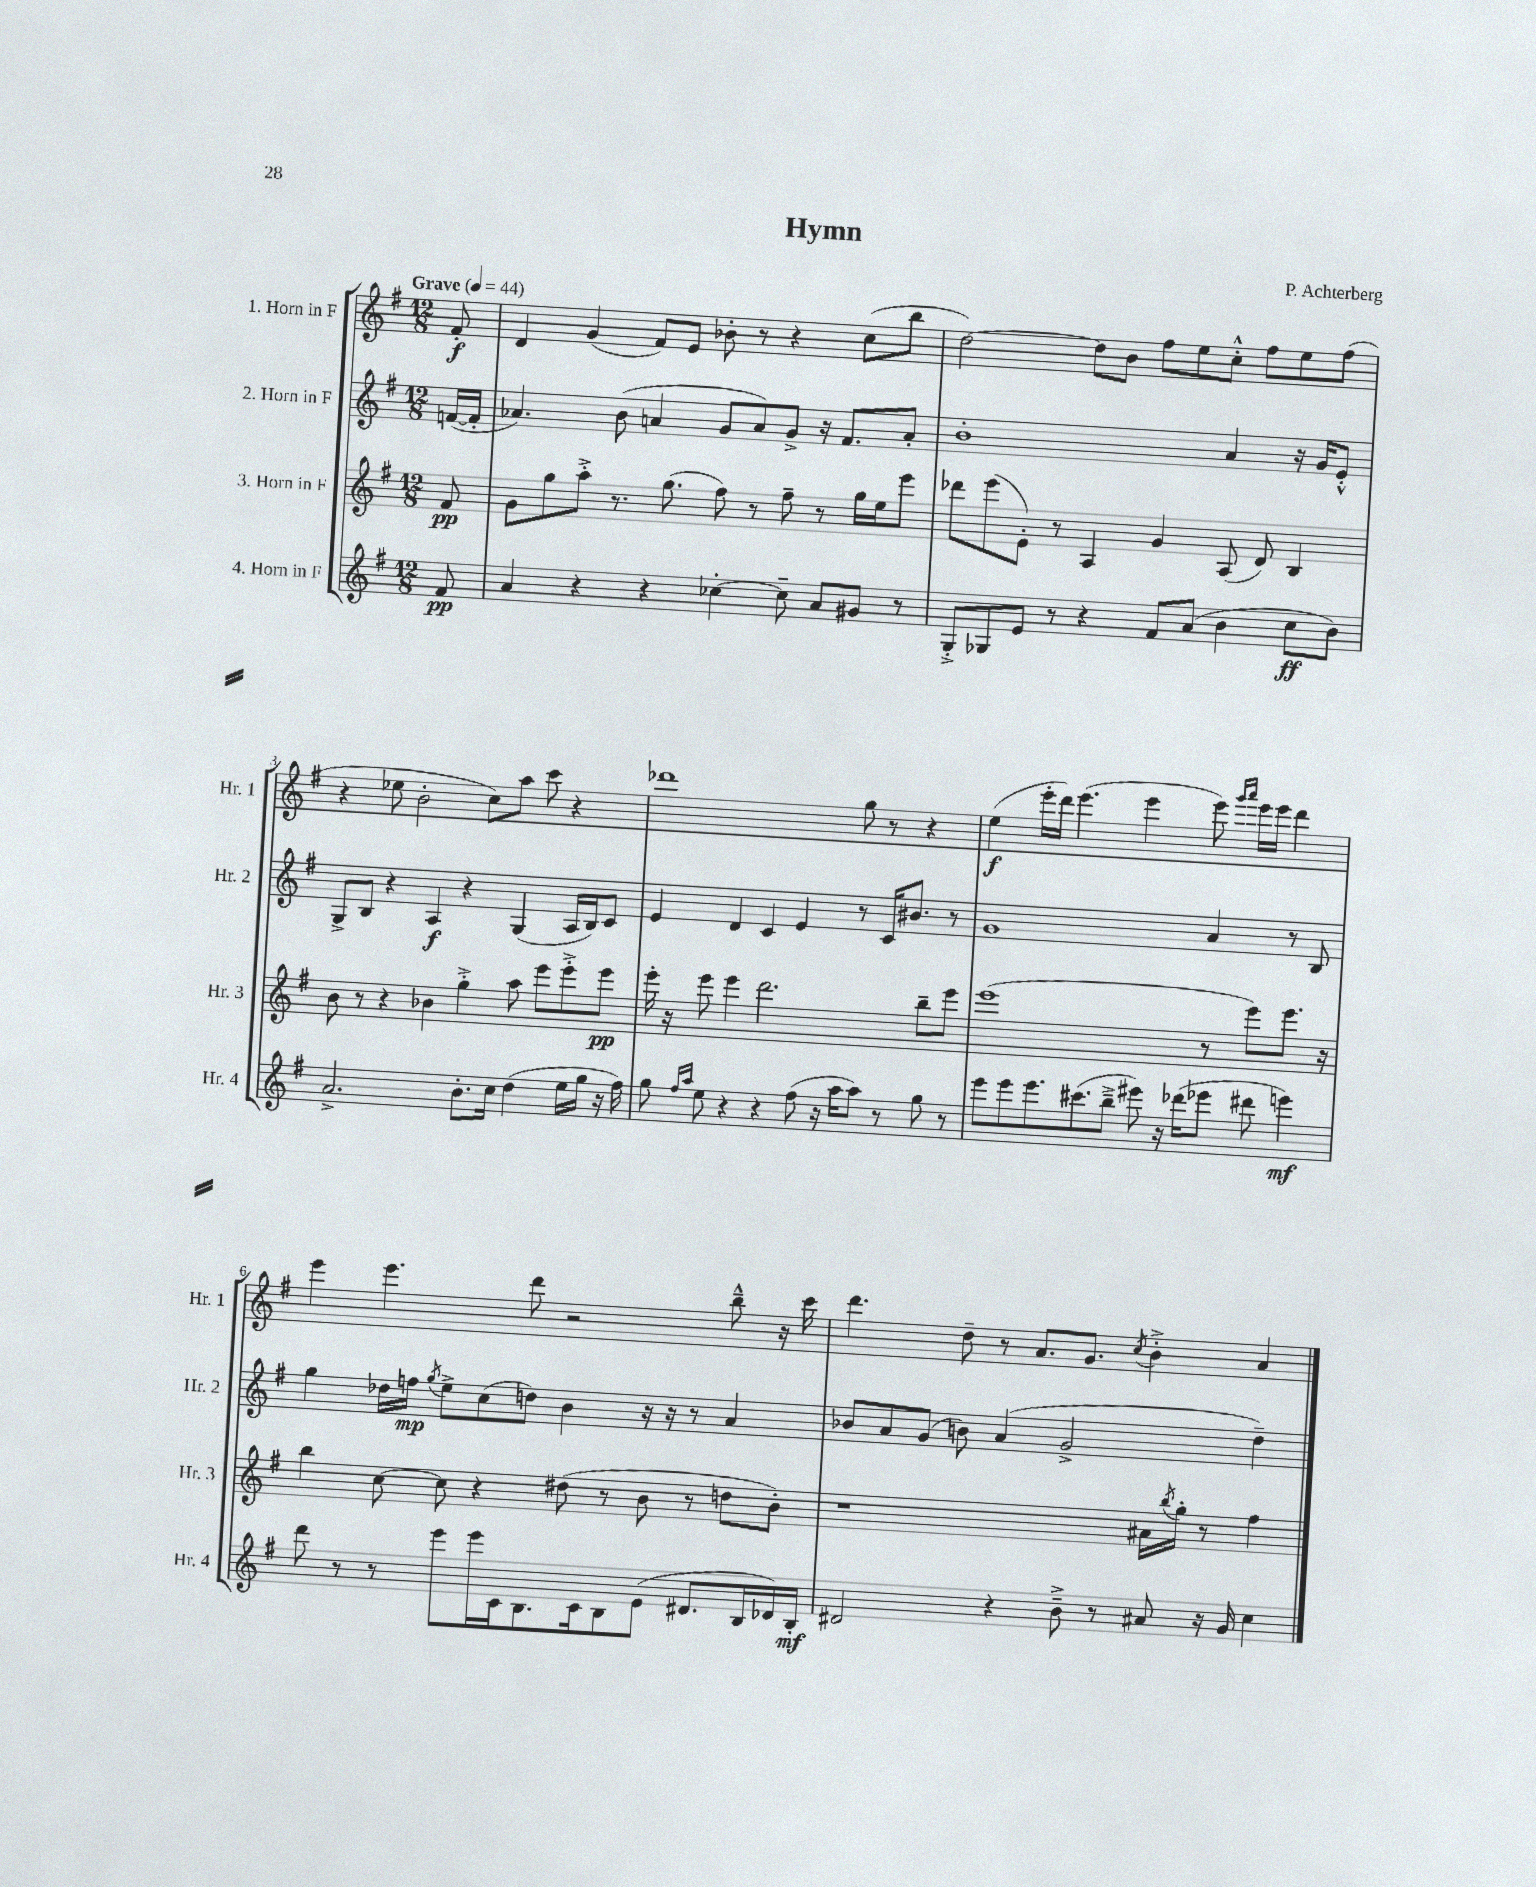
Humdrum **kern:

**kern	**kern	**kern	**kern
*staff4	*staff3	*staff2	*staff1
*clefG2	*clefG2	*clefG2	*clefG2
*k[f#]	*k[f#]	*k[f#]	*k[f#]
*M12/8	*M12/8	*M12/8	*M12/8
*MM44	*MM44	*MM44	*MM44
8f#	8f#	([16f	8f#'
.	.	16f']	.
=	=	=	=
4a	8g	4.a-)	4d
.	8gg	.	.
4r	8aa'^	.	(4g
.	8.r	(8b	.
4r	.	4a	8f#)
.	(8.gg	.	.
.	.	.	8e
[4cc-'	8ff#)	8g	8b-'
.	8r	8a)	8r
8cc-~]	8ff#~	8g^	4r
8a	8r	16r	.
.	.	8.f#	.
8g#	16gg	.	(8cc
.	16ee	.	.
8r	8eee	8a'	8bb
=	=	=	=
8G'^	8ddd-	1b'	[2dd)
8G-	(8eee	.	.
8e	8e')	.	.
8r	8r	.	.
4r	4A	.	8dd]
.	.	.	8b
8f#	4g	.	8ff#
(8a	.	.	8ee
4b	(8A	4a	8cc'^^
.	8d)	.	8ff#
8cc	4B	16r	8ee
.	.	16g	.
8b)	.	8e'^^	(8ff#
=	=	=	=
2.a^	8b	8G^	4r
.	8r	8B	.
.	4r	4r	8ee-
.	.	.	2b'
.	4b-	4A	.
8.b'	4gg'^	4r	.
.	.	.	8cc)
16cc	.	.	.
(4dd	8aa	(4G	8aa
.	8eee	.	8ccc
16ee	8eee'^	16A	4r
16gg	.	16B)	.
16r	8eee	8c	.
16ff#)	.	.	.
=	=	=	=
8gg	16eee'	4e	1ddd-
.	16r	.	.
16qqff#	.	.	.
16qqaa	.	.	.
8ee	8eee	.	.
4r	4eee	4d	.
4r	2.ddd	4c	.
(8ff#	.	4e	.
16r	.	.	.
16aa	.	.	.
8aa)	.	8r	8gg
8r	.	16c	8r
.	.	8.b#	.
8gg	8bb~	.	4r
8r	8eee	8r	.
=	=	=	=
8eee	(1eee	1g	(4ee
8eee	.	.	.
8.eee	.	.	16eee'
.	.	.	16ddd)
.	.	.	(4.eee
(8.ccc#	.	.	.
8bb~^	.	.	.
8eee#)	.	.	4eee
16r	.	.	.
(16ddd-	.	.	.
8eee-	8r	4a	8eee)
.	.	.	16qqggg
.	.	.	16qqaaa
8ddd#	8eee)	.	16eee
.	.	.	16eee
4eee)	8.eee	8r	4ddd
.	.	8B	.
.	16r	.	.
=	=	=	=
8ddd	4bb	4gg	4eee
8r	.	.	.
8r	[8cc	16dd-	4.eee
.	.	16ff	.
.	.	8qgg	.
8eee	8cc]	8ee^	.
16eee	4r	(8cc	.
16c	.	.	.
8.B	.	8dd)	8ddd
.	(8dd#	4b	2r
16c	.	.	.
8B	8r	.	.
(8e	8b	16r	.
.	.	16r	.
8.d#	8r	8r	.
.	8dd	4a	8bb~^^
16B	.	.	.
16d-)	8b')	.	16r
16B'	.	.	16ccc
=	=	=	=
2d#	1r	8b-	4.ddd
.	.	8a	.
.	.	(8g	.
.	.	8b)	8dd~
4r	.	(4a	8r
.	.	.	8.a
8b~^	.	2g^	.
.	.	.	8.g
8r	.	.	.
.	.	.	8qcc
8a#	16a#	.	4b'^
.	8qbb	.	.
.	16gg'	.	.
16r	8r	.	.
16g	.	.	.
4cc	4ff#	4dd~)	4a
==	==	==	==
*-	*-	*-	*-
